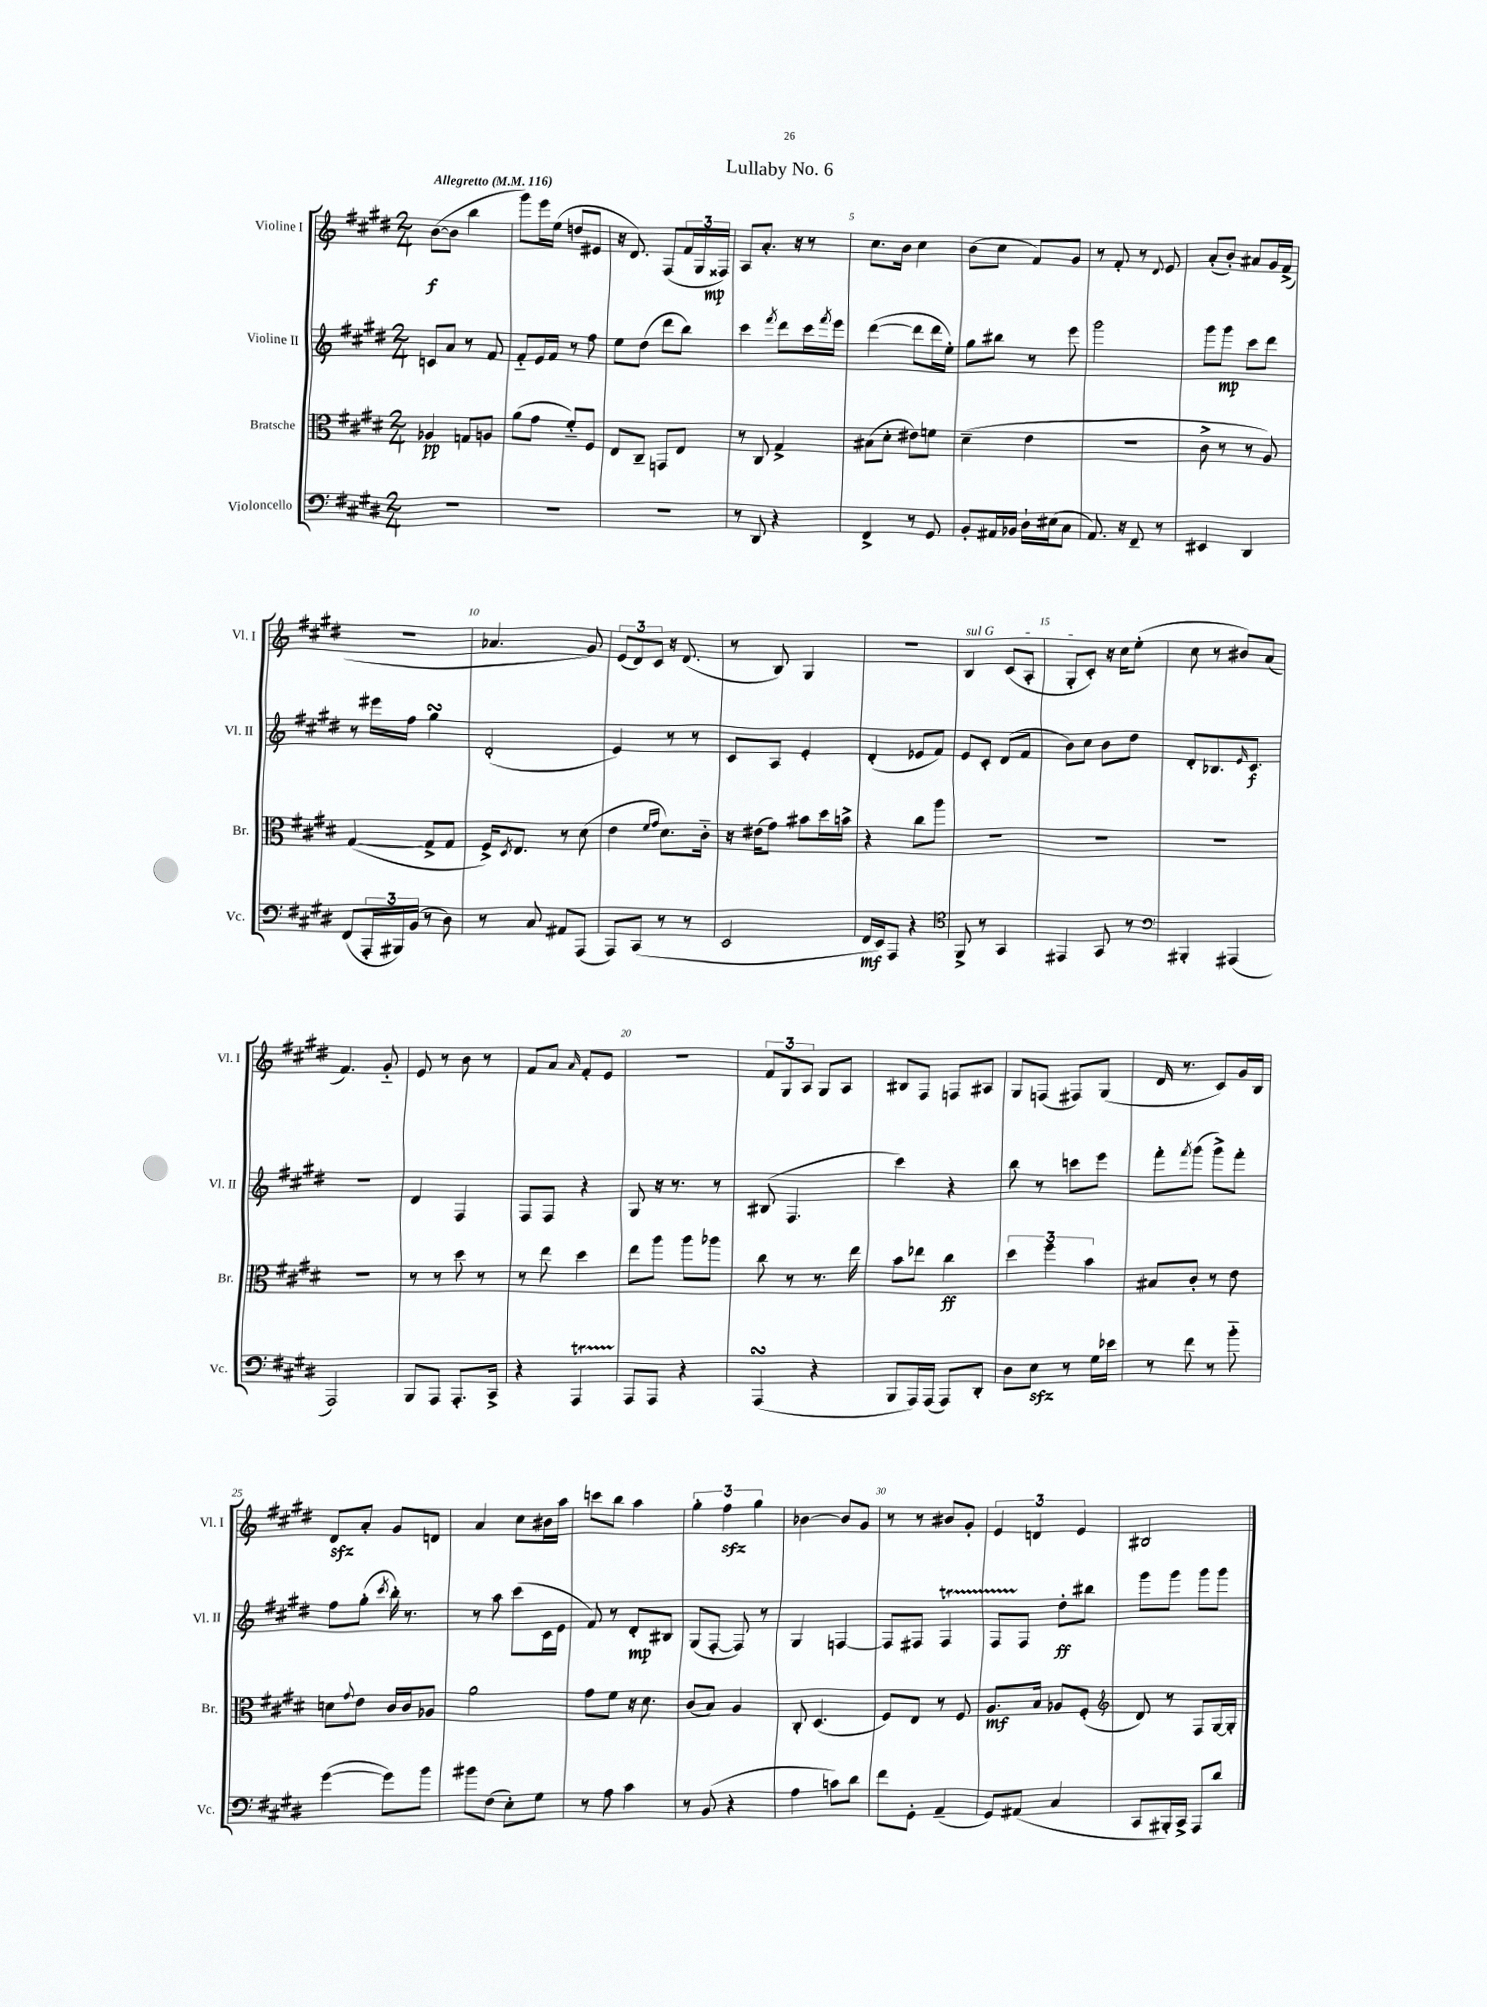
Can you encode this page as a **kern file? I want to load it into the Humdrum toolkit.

**kern	**dynam	**kern	**dynam	**kern	**dynam	**kern	**dynam
*part4	*part4	*part3	*part3	*part2	*part2	*part1	*part1
*staff4	*staff4	*staff3	*staff3	*staff2	*staff2	*staff1	*staff1
*I"Violoncello	*	*I"Bratsche	*	*I"Violine II	*	*I"Violine I	*
*I'Vc.	*	*I'Br.	*	*I'Vl. II	*	*I'Vl. I	*
*clefF4	*	*clefC3	*	*clefG2	*	*clefG2	*
*k[f#c#g#d#]	*	*k[f#c#g#d#]	*	*k[f#c#g#d#]	*	*k[f#c#g#d#]	*
*M2/4	*	*M2/4	*	*M2/4	*	*M2/4	*
*MM116	*	*MM116	*	*MM116	*	*MM116	*
=1	=1	=1	=1	=1	=1	=1	=1
!	!	!	!	!	!	!LO:TX:a:B:t=Allegretto	!
2r	.	4A-X/	pp	8cn/L	.	([8b\L	f
.	.	.	.	8a/J	.	8b\J]	.
.	.	8Gn/L	.	8r	.	4bb\	.
.	.	8An/J	.	8f#/	.	.	.
=2	=2	=2	=2	=2	=2	=2	=2
2r	.	(8a\L	.	8f#/L	.	8ggg#\L)	.
.	.	8g#\J	.	16e/L	.	16eee\L	.
.	.	.	.	16f#/JJ	.	(16ee\JJ	.
.	.	8f#/L)	.	8r	.	8ddn/L	.
.	.	8F#/J	.	8ff#\	.	8e#X/J	.
=3	=3	=3	=3	=3	=3	=3	=3
2r	.	8E/L	.	8ee\L	.	16r	.
.	.	.	.	.	.	8.d#/)	.
.	.	8C#~/J	.	(8dd#\J	.	.	.
.	.	8GGn/L	.	8ddd#\L	.	(8F#/L	.
.	.	8E/J	.	8bb\J)	.	24f#/L	.
.	.	.	.	.	.	24G#/	.
.	.	.	.	.	.	24F##X/JJ)	mp
=4	=4	=4	=4	=4	=4	=4	=4
8r	.	8r	.	4ccc#\	.	8A/L	.
8DD#/	.	8C#/	.	.	.	8.a'/J	.
.	.	.	.	8qfff#/	.	.	.
4r	.	4G#^/	.	8ddd#\L	.	.	.
.	.	.	.	.	.	16r	.
.	.	.	.	16ccc#\L	.	8r	.
.	.	.	.	8qfff#/	.	.	.
.	.	.	.	16eee\JJ	.	.	.
=5	=5	=5	=5	=5	=5	=5	=5
4FF#^/	.	(8B#X\L	.	([4ddd#\	.	8.cc#\L	.
.	.	8d#'\J	.	.	.	.	.
.	.	.	.	.	.	16b\Jk	.
8r	.	8e#X\L)	.	8ddd#\L]	.	4cc#\	.
8GG#/	.	8fn\J	.	16ddd#\L	.	.	.
.	.	.	.	16ee'\JJ)	.	.	.
=6	=6	=6	=6	=6	=6	=6	=6
8BB'/L	.	(4d#~\	.	8gg#\L	.	(8b\L	.
16AA#X/L	.	.	.	8bb#X\J	.	8cc#\J	.
16BB-X/JJ	.	.	.	.	.	.	.
16D#`\LL	.	4e\	.	8r	.	8f#/L)	.
(16E#X\J	.	.	.	.	.	.	.
8C#\J	.	.	.	8eee\	.	8g#/J	.
=7	=7	=7	=7	=7	=7	=7	=7
8.AA/)	.	2r	.	2ggg#\	.	8r	.
.	.	.	.	.	.	8f#'/	.
16r	.	.	.	.	.	.	.
8FF#~/	.	.	.	.	.	8r	.
.	.	.	.	.	.	8qqd#/	.
8r	.	.	.	.	.	8e/	.
=8	=8	=8	=8	=8	=8	=8	=8
4EE#X/	.	8c#^\	.	8ggg#\L	.	(8a'/L	.
.	.	8r	.	8ggg#\J	mp	8b'/J)	.
4DD#/	.	8r	.	8ccc#\L	.	8a#X/L	.
.	.	8A/)	.	8ddd#\J	.	16g#/L	.
.	.	.	.	.	.	(16f#^/JJ	.
!!LO:LB:g=z
=9	=9	=9	=9	=9	=9	=9	=9
(8FF#/L	.	([4G#/	.	8r	.	2r	.
24AAA'/L	.	.	.	16eee#X\LL	.	.	.
24BBB#X/)	.	.	.	.	.	.	.
.	.	.	.	16ff#\JJ	.	.	.
(24BB/JJ	.	.	.	.	.	.	.
8r	.	8G#^/L]	.	4gg#sSsS\	.	.	.
8D#\)	.	8G#/J	.	.	.	.	.
=10	=10	=10	=10	=10	=10	=10	=10
8r	.	16F#^/KL)	.	(2d#'/	.	4.a-X/	.
.	.	8qD#/	.	.	.	.	.
.	.	8.E/J	.	.	.	.	.
8C#/	.	.	.	.	.	.	.
8AA#X/L	.	8r	.	.	.	.	.
(8AAA/J	.	(8d#\	.	.	.	8g#/)	.
=11	=11	=11	=11	=11	=11	=11	=11
8AAA/L)	.	4e\	.	4e/)	.	(12e/L	.
.	.	.	.	.	.	12d#/)	.
(8CC#/J	.	.	.	.	.	.	.
.	.	.	.	.	.	12c#/J	.
.	.	16qqf#/LL	.	.	.	.	.
.	.	16qqg#/JJ	.	.	.	.	.
8r	.	8.d#\L)	.	8r	.	16r	.
.	.	.	.	.	.	(8.d#/	.
8r	.	.	.	8r	.	.	.
.	.	16c#\Jk	.	.	.	.	.
=12	=12	=12	=12	=12	=12	=12	=12
2EE/	.	16r	.	8c#/L	.	8r	.
.	.	(16e#X\KL	.	.	.	.	.
.	.	8g#\J)	.	8A/J	.	8B/)	.
.	.	8b#X\L	.	4e'/	.	4G#/	.
.	.	16dd#\L	.	.	.	.	.
.	.	16bn^\JJ	.	.	.	.	.
=13	=13	=13	=13	=13	=13	=13	=13
16FF#/LL	mf	4r	.	(4d#'/	.	2r	.
16EE/J)	.	.	.	.	.	.	.
8AAA/J	.	.	.	.	.	.	.
4r	.	8cc#\L	.	8e-X/L	.	.	.
.	.	8aa\J	.	8f#/J)	.	.	.
=14	=14	=14	=14	=14	=14	=14	=14
*clefC4	*	*	*	*	*	*	*
!	!	!	!	!	!	!LO:TX:a:i:t=sul G	!
8FF#^/	.	2r	.	8e/L	.	4B/	.
8r	.	.	.	8c#'/J	.	.	.
4GG#/	.	.	.	(8d#/L	.	(8c#/L	.
.	.	.	.	8f#/J	.	8A'/J	.
=15	=15	=15	=15	=15	=15	=15	=15
4EE#X/	.	2r	.	8b\L)	.	8G#'/L	.
.	.	.	.	8cc#\J	.	8c#'/J)	.
8GG#/	.	.	.	8b\L	.	16r	.
.	.	.	.	.	.	16cc#\KL	.
8r	.	.	.	8dd#\J	.	(8ee'\J	.
=16	=16	=16	=16	=16	=16	=16	=16
*clefF4	*	*	*	*	*	*	*
4BBB#X'/	.	2r	.	8d#'/L	.	8cc#\	.
.	.	.	.	8.B-X/	.	8r	.
(4AAA#X/	.	.	.	.	.	8b#X/L)	.
.	.	.	.	16qqe/	.	.	.
.	.	.	.	8.c#/J	f	.	.
.	.	.	.	.	.	(8a/J	.
!!LO:LB:g=z
=17	=17	=17	=17	=17	=17	=17	=17
2AAA/)	.	2r	.	2r	.	4.f#/)	.
.	.	.	.	.	.	8g#/	.
=18	=18	=18	=18	=18	=18	=18	=18
8BBB/L	.	8r	.	4d#/	.	8e/	.
8AAA/J	.	8r	.	.	.	8r	.
8.AAA'/L	.	8dd#\	.	4F#/	.	8b\	.
.	.	8r	.	.	.	8r	.
16CC#^/Jk	.	.	.	.	.	.	.
=19	=19	=19	=19	=19	=19	=19	=19
4r	.	8r	.	8F#/L	.	8f#/L	.
.	.	8ee\	.	8F#/J	.	8a/J	.
.	.	.	.	.	.	16qqa/	.
4AAAT/	.	4dd#\	.	4r	.	8f#'/L	.
.	.	.	.	.	.	8e/J	.
=20	=20	=20	=20	=20	=20	=20	=20
8AAA/L	.	8ee\L	.	8G#/	.	2r	.
8AAA/J	.	8aa\J	.	16r	.	.	.
.	.	.	.	8.r	.	.	.
4r	.	8aa\L	.	.	.	.	.
.	.	8aa-X\J	.	8r	.	.	.
=21	=21	=21	=21	=21	=21	=21	=21
(4AAAsSSs/	.	8cc#\	.	(8B#X/	.	12f#/L	.
.	.	.	.	.	.	12G#/	.
.	.	8r	.	4.F#/	.	.	.
.	.	.	.	.	.	12A/J	.
4r	.	8.r	.	.	.	8G#/L	.
.	.	.	.	.	.	8A/J	.
.	.	16ee\	.	.	.	.	.
=22	=22	=22	=22	=22	=22	=22	=22
8BBB/L	.	8b\L	.	4ccc#\)	.	8B#X/L	.
16AAA/L)	.	8ee-X\J	.	.	.	8F#/J	.
(16AAA/JJ	.	.	.	.	.	.	.
8AAA/L)	.	4cc#\	ff	4r	.	8Fn/L	.
8DD#'/J	.	.	.	.	.	8A#X/J	.
=23	=23	=23	=23	=23	=23	=23	=23
8D#\L	.	6dd#\	.	8bb\	.	8G#/L	.
8Ezz\J	.	.	.	8r	.	(8Fn/J	.
.	.	6ff#\	.	.	.	.	.
8r	.	.	.	8cccn\L	.	8F#X/L)	.
.	.	6b\	.	.	.	.	.
16G#\LL	.	.	.	8eee\J	.	(8G#/J	.
16e-X\JJ	.	.	.	.	.	.	.
=24	=24	=24	=24	=24	=24	=24	=24
8r	.	8B#X/L	.	8fff#'\L	.	16d#/	.
.	.	.	.	.	.	8.r	.
.	.	.	.	8qfff#/	.	.	.
8f#\	.	8c#'/J	.	(8ggg#\J	.	.	.
8r	.	8r	.	8ggg#^\L)	.	8c#/L)	.
8b\	.	8e\	.	8fff#'\J	.	16g#/L	.
.	.	.	.	.	.	16B/JJ	.
!!LO:LB:g=z
=25	=25	=25	=25	=25	=25	=25	=25
([4g#\	.	8dn\L	.	8ff#\L	.	8d#zz/L	.
.	.	8qqg#/	.	.	.	.	.
.	.	8e\J	.	(8gg#'\J	.	8a'/J	.
.	.	.	.	8qccc#/	.	.	.
8g#\L])	.	16c#/LL	.	16bb'\)	.	8g#/L	.
.	.	16c#/J	.	8.r	.	.	.
8b\J	.	8A-X/J	.	.	.	8dn/J	.
=26	=26	=26	=26	=26	=26	=26	=26
8b#X\L	.	2a\	.	8r	.	4a/	.
(8F#\J	.	.	.	8aa\	.	.	.
8E'\L)	.	.	.	(8ccc#\L	.	8cc#\L	.
8G#\J	.	.	.	16c#\L	.	16b#X\L	.
.	.	.	.	16e\JJ	.	16aa\JJ	.
=27	=27	=27	=27	=27	=27	=27	=27
8r	.	8g#\L	.	8f#/)	.	8cccn\L	.
8A\	.	8f#\J	.	8r	.	8bb\J	.
4c#\	.	16r	.	8d#'/L	mp	4aa\	.
.	.	8.d#\	.	.	.	.	.
.	.	.	.	8B#X/J	.	.	.
=28	=28	=28	=28	=28	=28	=28	=28
8r	.	(8c#/L	.	(8G#/L	.	6gg#'\	.
(8BB/	.	8B/J)	.	[8F#'/J	.	.	.
.	.	.	.	.	.	6ff#zz\	.
4r	.	4A/	.	8F#/])	.	.	.
.	.	.	.	.	.	6gg#\	.
.	.	.	.	8r	.	.	.
=29	=29	=29	=29	=29	=29	=29	=29
4A\	.	8C#'/	.	4G#/	.	[4b-X\	.
.	.	(4.D#/	.	.	.	.	.
8cn\L)	.	.	.	[4Fn/	.	8b-/L]	.
8d#\J	.	.	.	.	.	8g#/J	.
=30	=30	=30	=30	=30	=30	=30	=30
8f#\L	.	8F#/L)	.	8F/L]	.	8r	.
8GG#'\J	.	8E/J	.	8F#X/J	.	8r	.
(4AA~/	.	8r	.	4F#T/	.	8b#X/L	.
.	.	8F#/	.	.	.	8g#'/J	.
=31	=31	=31	=31	=31	=31	=31	=31
8GG#/L)	.	8.A/L	mf	8F#TTT/L	.	6e/	.
(8AA#X/J	.	.	.	8F#/J	.	.	.
.	.	.	.	.	.	6dn/	.
.	.	16B/Jk	.	.	.	.	.
4C#/	.	8A-X/L	.	8dd#'\L	ff	.	.
.	.	.	.	.	.	6e/	.
.	.	(8F#'/J	.	8bb#X\J	.	.	.
=32	=32	=32	=32	=32	=32	=32	=32
*	*	*clefG2	*	*	*	*	*
8CC#/L	.	8d#/)	.	8ggg#\L	.	2B#X/	.
16BBB#X'/L)	.	8r	.	8ggg#\J	.	.	.
16CC#^/JJ	.	.	.	.	.	.	.
8AAA/L	.	8F#/L	.	8ggg#\L	.	.	.
8d#/J	.	[16G#/L	.	8ggg#\J	.	.	.
.	.	16G#'/JJ]	.	.	.	.	.
==	==	==	==	==	==	==	==
*-	*-	*-	*-	*-	*-	*-	*-
